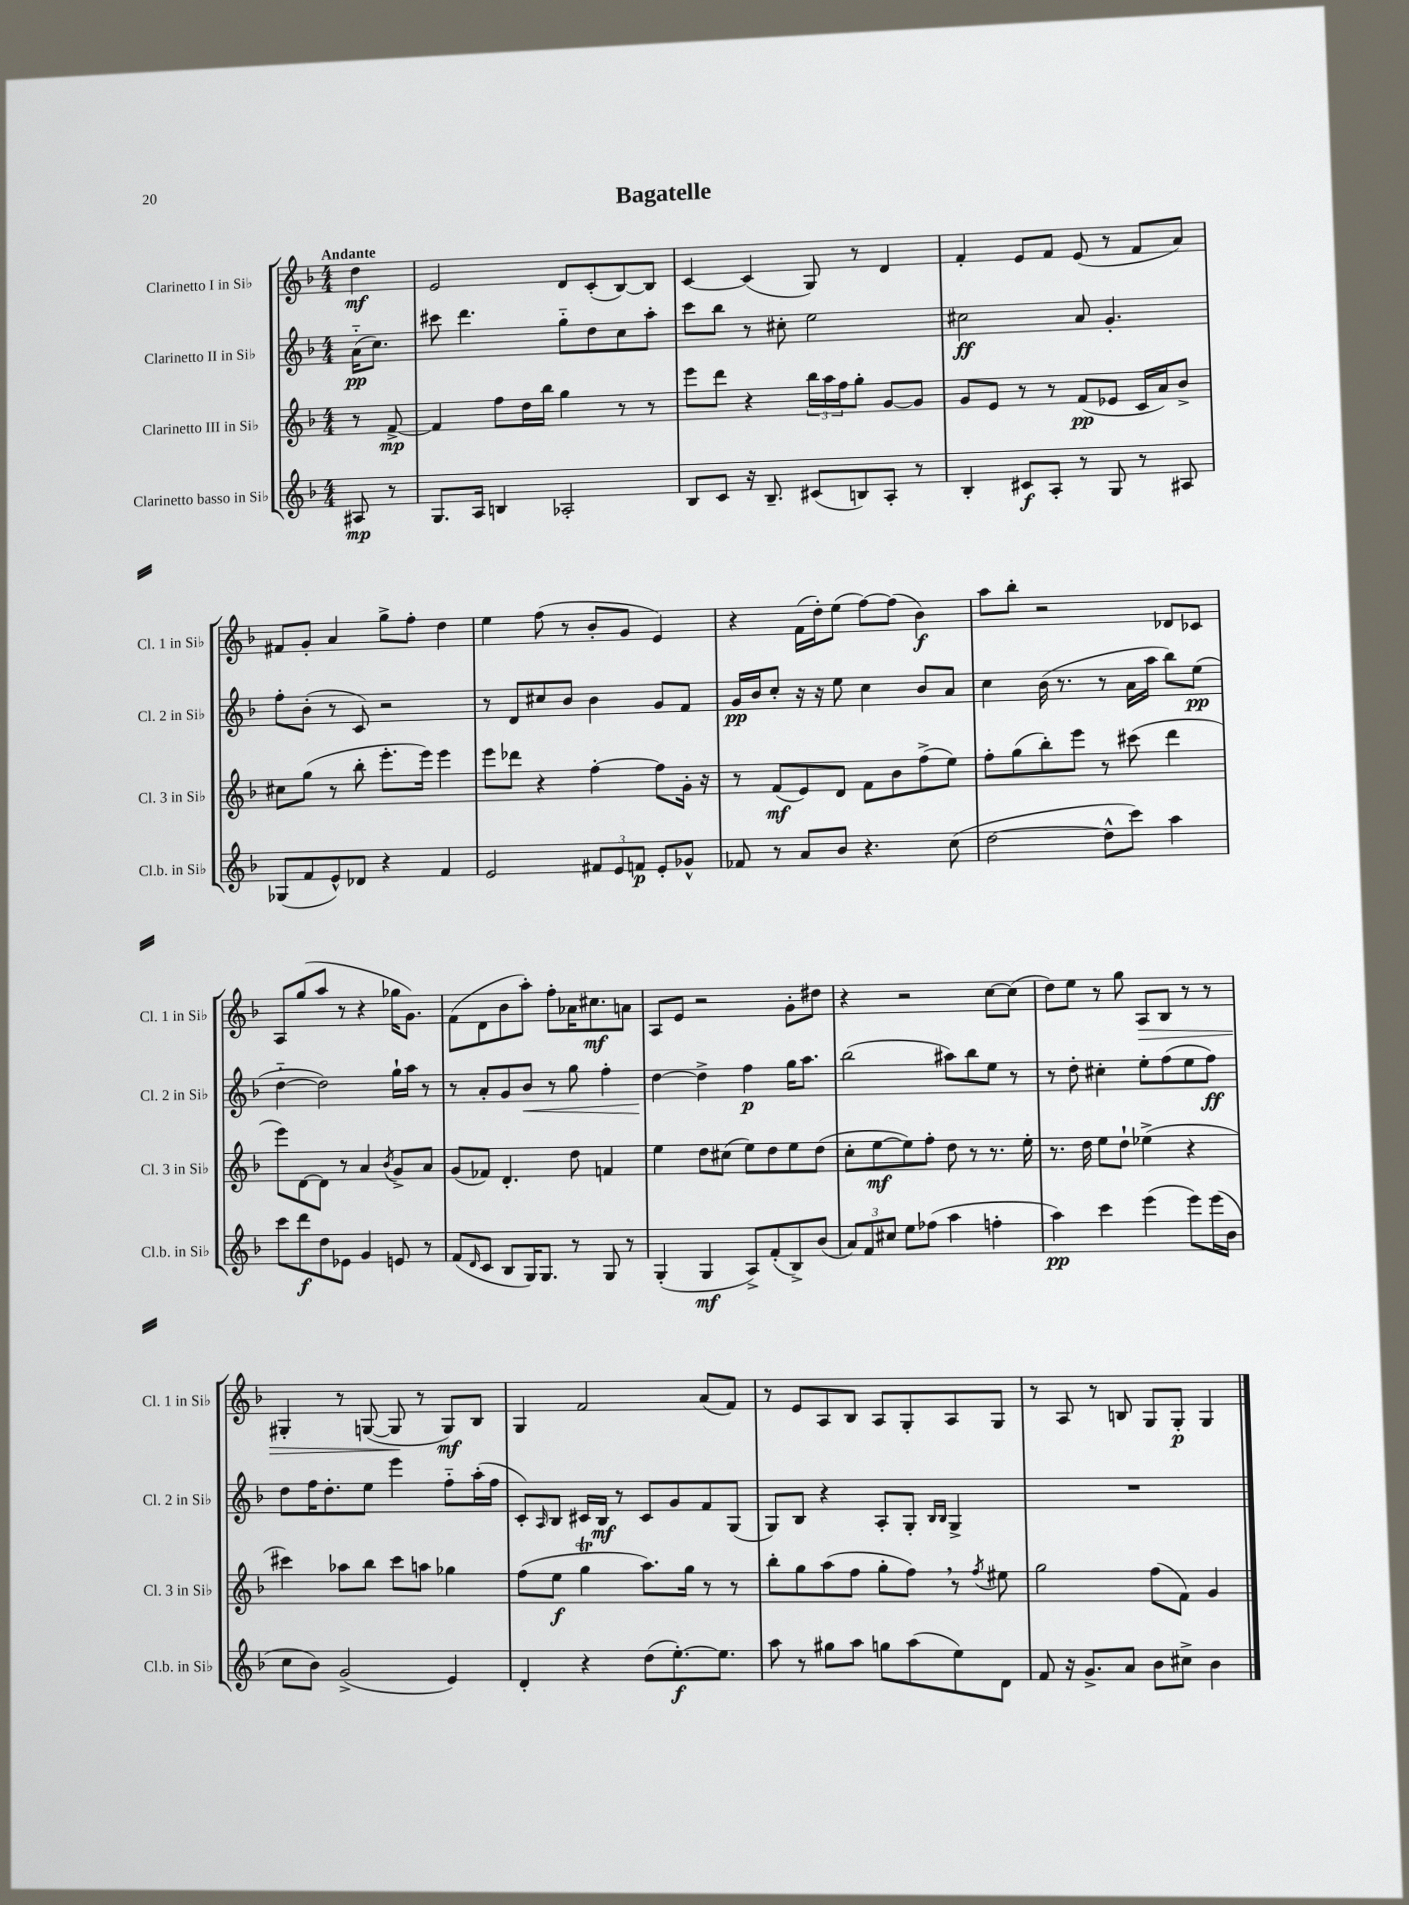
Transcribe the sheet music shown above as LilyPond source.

\header { title = "Bagatelle" }
<<
\new StaffGroup <<
\new Staff = "s0" \with { instrumentName = "Clarinetto I in Sib" shortInstrumentName = "Cl. 1 in Sib" } {
    \clef treble \key f \major \numericTimeSignature \time 4/4 \partial 4 \tempo "Andante"
    d''4\mf |
    e'2 d'8 c'8-.( bes8~) bes8 |
    c'4~ c'4( g8) r8 d'4 |
    f'4-. e'8 f'8 e'8( r8 f'8 a'8) |
    fis'8 g'8-. a'4 g''8-> f''8-. d''4 |
    e''4 f''8( r8 bes'8-. g'8 e'4) |
    r4 f'16( d''16-.) e''8( f''8~) f''8( bes'4\f) |
    a''8 bes''8-. r2 des'8 ces'8 |
    a8 g''8( a''8 r8 r4 ges''16 g'8.) |
    f'8( d'8 bes'8 a''8-.) f''8-. aes'16 cis''8.\mf a'8 |
    a8 e'8 r2 g'8-. dis''8 |
    r4 r2 c''8~ c''8( |
    d''8) e''8 r8 g''8 a8\> bes8 r8 r8 |
    gis4-. r8 g8~( g8\! r8 g8\mf) bes8 |
    g4 f'2 a'8( f'8) |
    r8 e'8 a8 bes8 a8 g8-. a8 g8 |
    r8 a8 r8 b8 g8 g8-.\p g4 \bar "|." |
}
\new Staff = "s1" \with { instrumentName = "Clarinetto II in Sib" shortInstrumentName = "Cl. 2 in Sib" } {
    \clef treble \key f \major \numericTimeSignature \time 4/4 \partial 4
    a'16-_\pp( c''8.) |
    cis'''8 d'''4. g''8-_ d''8 c''8 a''8-. |
    c'''8 bes''8 r8 cis''8-. e''2 |
    cis''2\ff a'8 g'4.-. |
    f''8-. bes'8-.( r8 c'8) r2 |
    r8 d'8 cis''8 bes'8 bes'4 g'8 f'8 |
    g'16\pp bes'16 c''8-. r16 r16 e''8 c''4 bes'8 a'8 |
    c''4 bes'16( r8. r8 a'16 a''16 bes''8) e''8\pp( |
    d''4~-_ d''2) g''16-! a''16 r8 |
    r8 a'8-. g'8 bes'8\< r8 g''8 f''4-. |
    d''4~\! d''4-> f''4\p g''16 a''8. |
    bes''2( ais''8) bes''8 e''8 r8 |
    r8 d''8-. cis''4-. e''8-. f''8( e''8 f''8\ff) |
    d''8 f''16 d''8.-. e''8 e'''4 f''8-_ a''16-.( f''16 |
    c'8-.) \grace { a16 } bes8 cis'16 bes16\mf r8 cis'8 g'8 f'8 g8( |
    g8) bes8 r4 a8-. g8-. \grace { bes16 bes16 } g4-> |
    R1 \bar "|." |
}
\new Staff = "s2" \with { instrumentName = "Clarinetto III in Sib" shortInstrumentName = "Cl. 3 in Sib" } {
    \clef treble \key f \major \numericTimeSignature \time 4/4 \partial 4
    r8 f'8~->\mp |
    f'4 f''8 d''16 bes''16 g''4 r8 r8 |
    e'''8 d'''8 r4 \tuplet 3/2 { bes''16 a''16 f''16 } g''8-. g'8~ g'8 |
    g'8 e'8 r8 r8 f'8\pp( ees'8 c'16 a'16) bes'8-> |
    cis''8 g''8( r8 bes''8-. e'''8.-. e'''16) e'''4 |
    e'''8 des'''8 r4 f''4~-. f''8 g'16-. r16 |
    r8 f'8\mf( e'8) d'8 f'8 bes'8 f''8->( e''8) |
    f''8-. g''8( bes''8-.) e'''8 r8 cis'''8( d'''4 |
    e'''8) d'8~ d'8 r8 a'4 \acciaccatura { bes'8 } g'8-> a'8 |
    g'8( fes'8) d'4.-. d''8 f'4 |
    e''4 d''8 cis''8( e''8) d''8 e''8 d''8( |
    c''8-. e''8~\mf e''8) f''8-. d''8 r8 r8. e''16-. |
    r8. d''16 e''8 d''8-! ees''4->( r4 |
    cis'''4) aes''8 bes''8 cis'''8 a''8 ges''4 |
    f''8( e''8\f g''4\trill a''8.) g''16 r8 r8 |
    bes''8-. g''8 a''8( f''8 g''8-. f''8) \breathe r8 \acciaccatura { f''8 } eis''8 |
    g''2 f''8( f'8) g'4 \bar "|." |
}
\new Staff = "s3" \with { instrumentName = "Clarinetto basso in Sib" shortInstrumentName = "Cl.b. in Sib" } {
    \clef treble \key f \major \numericTimeSignature \time 4/4 \partial 4
    ais8\mp r8 |
    g8. a16 b4 aes2-. |
    bes8 c'8 r16 bes8.-- cis'8( b8) a8-. r8 |
    bes4-. cis'8\f a8-. r8 g8 r8 ais8 |
    ges8( f'8 e'8-^) des'8 r4 f'4 |
    e'2 \tuplet 3/2 { fis'8 e'8 f'8\p } e'8-. ges'8-^ |
    fes'8 r8 a'8 bes'8 r4. c''8( |
    d''2~ d''8-^ c'''8) a''4 |
    c'''8 d'''8\f d''8 ees'8 g'4 e'8 r8 |
    f'8( \grace { d'16 } c'8 bes8 g16) g8. r8 g8 r8 |
    g4-.( g4\mf a8->) f'8-.( bes8->) bes'8( |
    \tuplet 3/2 { a'8) f'8 cis''8 } e''8 fes''8( a''4 f''4-. |
    a''4\pp) c'''4 e'''4( e'''8) e'''16( bes'16 |
    c''8 bes'8) g'2->( e'4) |
    d'4-. r4 d''8( e''8.~-.\f) e''8. |
    a''8 r8 gis''8 a''8 g''8 a''8( e''8) d'8 |
    f'8 r16 g'8.-> a'8 bes'8 cis''8-> bes'4 \bar "|." |
}
>>
>>
\layout { \context { \Score \remove "Bar_number_engraver" } }
